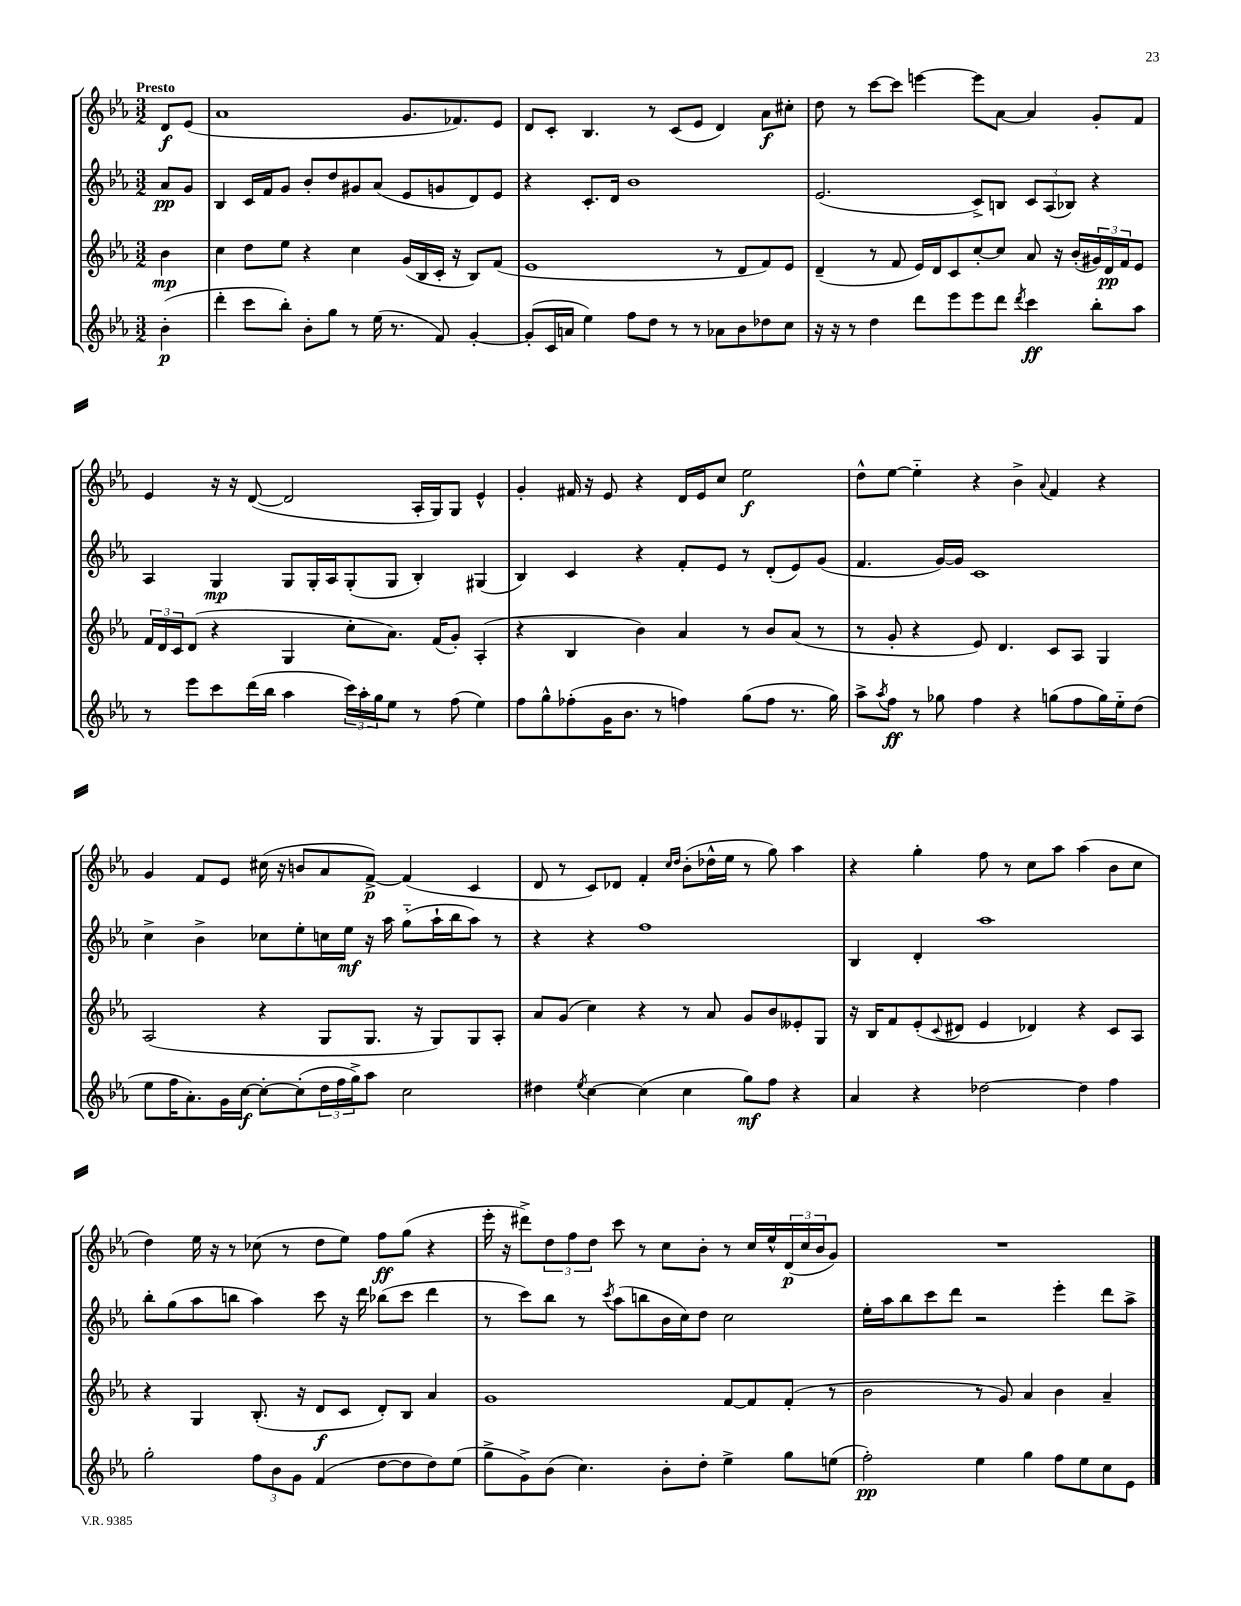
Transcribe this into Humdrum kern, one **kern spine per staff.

**kern	**dynam	**kern	**dynam	**kern	**dynam	**kern	**dynam
*part4	*part4	*part3	*part3	*part2	*part2	*part1	*part1
*staff4	*staff4	*staff3	*staff3	*staff2	*staff2	*staff1	*staff1
*clefG2	*	*clefG2	*	*clefG2	*	*clefG2	*
*k[b-e-a-]	*	*k[b-e-a-]	*	*k[b-e-a-]	*	*k[b-e-a-]	*
*M3/2	*	*M3/2	*	*M3/2	*	*M3/2	*
=	=	=	=	=	=	=	=
!	!	!	!	!	!	!LO:TX:a:B:t=Presto	!
(4b-'\	p	4b-\	mp	8a-/L	pp	8d/L	f
.	.	.	.	8g/J	.	(8e-/J	.
=1	=1	=1	=1	=1	=1	=1	=1
4ddd'\	.	4cc\	.	4B-/	.	1a-	.
8ccc\L	.	8dd\L	.	16c/LL	.	.	.
.	.	.	.	16f/J	.	.	.
8bb-'\J)	.	8ee-\J	.	8g/J	.	.	.
8b-'\L	.	4r	.	8b-'/L	.	.	.
8gg\J	.	.	.	8dd/	.	.	.
8r	.	4cc\	.	8g#X/	.	.	.
(16ee-\	.	.	.	(8a-/J	.	.	.
8.r	.	.	.	.	.	.	.
.	.	(16g/LL	.	8e-/L	.	8.g/L	.
.	.	16B-/	.	.	.	.	.
8f/)	.	16c'/JJ	.	8gn/	.	.	.
.	.	16r	.	.	.	8.f-X/)	.
[4g'/	.	8B-/L)	.	8d/)	.	.	.
.	.	(8f/J	.	8e-/J	.	8e-/J	.
=2	=2	=2	=2	=2	=2	=2	=2
(8g'/L]	.	1e-	.	4r	.	8d/L	.
16c/L	.	.	.	.	.	8c'/J	.
16an/JJ	.	.	.	.	.	.	.
4ee-\)	.	.	.	8.c'/L	.	4.B-/	.
.	.	.	.	16d/Jk	.	.	.
8ff\L	.	.	.	1b-	.	.	.
8dd\J	.	.	.	.	.	8r	.
8r	.	.	.	.	.	(8c/L	.
8r	.	.	.	.	.	8e-/J	.
8a-X\L	.	8r	.	.	.	4d/)	.
8b-\	.	8d/L	.	.	.	.	.
8dd-X\	.	8f/)	.	.	.	8a-\L	f
8cc\J	.	8e-/J	.	.	.	8cc#X'\J	.
=3	=3	=3	=3	=3	=3	=3	=3
16r	.	(4d~/	.	(2.e-/	.	8dd\	.
16r	.	.	.	.	.	.	.
8r	.	.	.	.	.	8r	.
4dd\	.	8r	.	.	.	[8ccc\L	.
.	.	8f/	.	.	.	8ccc\J]	.
8ddd\L	.	16e-/LL)	.	.	.	[4eeen\	.
.	.	16d/J	.	.	.	.	.
8eee-\	.	8c/	.	.	.	.	.
8eee-\	.	[8cc'/	.	8c^/L)	.	8eee\L]	.
8ddd\J	.	8cc/J]	.	8Bn/J	.	[8a-\J	.
8qddd/	.	.	.	.	.	.	.
4ccc\	ff	8a-/	.	12c/L	.	4a-/]	.
.	.	.	.	(12A-/	.	.	.
.	.	16r	.	.	.	.	.
.	.	.	.	12B-X/J)	.	.	.
.	.	(16b-'/LL	.	.	.	.	.
8bb-'\L	.	24g#X/)	.	4r	.	8g'/L	.
.	.	24d/	pp	.	.	.	.
.	.	24f/J	.	.	.	.	.
8aa-\J	.	8e-/J	.	.	.	8f/J	.
!!LO:LB:g=z
=4	=4	=4	=4	=4	=4	=4	=4
8r	.	24f/LL	.	4A-/	.	4e-/	.
.	.	24d/	.	.	.	.	.
.	.	24c/J	.	.	.	.	.
8eee-\L	.	(8d/J	.	.	.	.	.
8ccc\	.	4r	.	4G/	mp	16r	.
.	.	.	.	.	.	16r	.
(16ddd\L	.	.	.	.	.	([8d/	.
16bb-\JJ	.	.	.	.	.	.	.
4aa-\	.	4G/	.	8G/L	.	2d/]	.
.	.	.	.	16G'/L	.	.	.
.	.	.	.	16A-/J	.	.	.
24ccc\LL)	.	8cc'\L	.	(8G'/	.	.	.
24aa-'\	.	.	.	.	.	.	.
24gg\J	.	.	.	.	.	.	.
8ee-\J	.	8.a-\J)	.	8G/J	.	.	.
8r	.	.	.	4B-'/)	.	16A-'/LL	.
.	.	(16f/KL	.	.	.	16G/J)	.
(8ff\	.	8g'/J)	.	.	.	8G/J	.
4ee-\)	.	(4A-'/	.	(4G#X/	.	4e-^^/	.
=5	=5	=5	=5	=5	=5	=5	=5
8ff\L	.	4r	.	4B-/)	.	4g'/	.
8gg^^\	.	.	.	.	.	.	.
(8ff-X'\	.	4B-/	.	4c/	.	16f#X/	.
.	.	.	.	.	.	16r	.
16g\K	.	.	.	.	.	8e-/	.
8.b-\J	.	.	.	.	.	.	.
.	.	4b-\)	.	4r	.	4r	.
8r	.	.	.	.	.	.	.
4ffn\)	.	4a-/	.	8f'/L	.	16d/LL	.
.	.	.	.	.	.	16e-/J	.
.	.	.	.	8e-/J	.	8cc/J	.
(8gg\L	.	8r	.	8r	.	2ee-\	f
8ff\J	.	8b-/L	.	(8d'/L	.	.	.
8.r	.	(8a-/J	.	8e-/)	.	.	.
.	.	8r	.	(8g/J	.	.	.
16gg\)	.	.	.	.	.	.	.
=6	=6	=6	=6	=6	=6	=6	=6
8aa-^\L	.	8r	.	4.f/	.	8dd^^\L	.
8qaa-/	.	.	.	.	.	.	.
8ff\J	ff	8g'/	.	.	.	[8ee-\J	.
8r	.	4r	.	.	.	4ee-\]	.
8gg-X\	.	.	.	[16g/LL)	.	.	.
.	.	.	.	16g/JJ]	.	.	.
4ff\	.	8e-/)	.	1c	.	4r	.
.	.	4.d/	.	.	.	.	.
4r	.	.	.	.	.	4b-^\	.
.	.	.	.	.	.	8qqa-/	.
(8ggn\L	.	8c/L	.	.	.	4f/	.
8ff\	.	8A-/J	.	.	.	.	.
16gg\L)	.	4G/	.	.	.	4r	.
16ee-\J	.	.	.	.	.	.	.
(8dd\J	.	.	.	.	.	.	.
!!LO:LB:g=z
=7	=7	=7	=7	=7	=7	=7	=7
8ee-\L	.	(2A-/	.	4cc^\	.	4g/	.
16ff\K	.	.	.	.	.	.	.
8.a-'\)	.	.	.	.	.	.	.
.	.	.	.	4b-^\	.	8f/L	.
16g\L	.	.	.	.	.	8e-/J	.
[16cc\JJ	f	.	.	.	.	.	.
8cc'\L_	.	4r	.	8cc-X\L	.	(16cc#X\	.
.	.	.	.	.	.	16r	.
(8cc'\]	.	.	.	8ee-'\	.	8bn/L	.
24dd\L	.	8G/L	.	16ccn\L	.	8a-/	.
24ff\	.	.	.	.	.	.	.
.	.	.	.	16ee-\JJ	mf	.	.
24gg^\J)	.	.	.	.	.	.	.
8aa-\J	.	8.G/J	.	16r	.	[8f^/J)	p
.	.	.	.	16aa-\	.	.	.
2cc\	.	.	.	(8gg\L	.	(4f/]	.
.	.	16r	.	.	.	.	.
.	.	8G/L)	.	16aa-`\L	.	.	.
.	.	.	.	16bb-\J	.	.	.
.	.	8G/	.	8aa-\J)	.	4c/	.
.	.	8A-'/J	.	8r	.	.	.
=8	=8	=8	=8	=8	=8	=8	=8
4dd#X\	.	8a-/L	.	4r	.	8d/	.
.	.	(8g/J	.	.	.	8r	.
8qee-/	.	.	.	.	.	.	.
[4cc\	.	4cc\)	.	4r	.	8c/L)	.
.	.	.	.	.	.	8d-X/J	.
(4cc\]	.	4r	.	1ff	.	4f'/	.
.	.	.	.	.	.	16qqcc/LL	.
.	.	.	.	.	.	16qqdd/JJ	.
4cc\	.	8r	.	.	.	(8b-'\L	.
.	.	8a-/	.	.	.	16dd-X^^\L	.
.	.	.	.	.	.	16ee-\JJ	.
8gg\L)	mf	8g/L	.	.	.	8r	.
8ff\J	.	8b-/	.	.	.	8gg\)	.
4r	.	8e--X'/	.	.	.	4aa-\	.
.	.	8G/J	.	.	.	.	.
=9	=9	=9	=9	=9	=9	=9	=9
4a-/	.	16r	.	4B-/	.	4r	.
.	.	16B-/KL	.	.	.	.	.
.	.	8f/	.	.	.	.	.
4r	.	(8e-'/	.	4d'/	.	4gg'\	.
.	.	8qqc/	.	.	.	.	.
.	.	8d#X/J	.	.	.	.	.
[2dd-X\	.	4e-/	.	1aa-	.	8ff\	.
.	.	.	.	.	.	8r	.
.	.	4d-X/)	.	.	.	8cc\L	.
.	.	.	.	.	.	8aa-\J	.
4dd-\]	.	4r	.	.	.	(4aa-\	.
4ff\	.	8c/L	.	.	.	8b-\L	.
.	.	8A-/J	.	.	.	8cc\J	.
!!LO:LB:g=z
=10	=10	=10	=10	=10	=10	=10	=10
2gg'\	.	4r	.	8bb-'\L	.	4dd\)	.
.	.	.	.	(8gg\	.	.	.
.	.	4G/	.	8aa-\	.	16ee-\	.
.	.	.	.	.	.	16r	.
.	.	.	.	8bbn\J	.	8r	.
12ff\L	.	(8.B-'/	.	4aa-\)	.	(8cc-X\	.
12b-\	.	.	.	.	.	.	.
.	.	.	.	.	.	8r	.
12g\J	.	.	.	.	.	.	.
.	.	16r	.	.	.	.	.
(4f/	.	8d/L	f	8ccc\	.	8dd\L	.
.	.	8c/J	.	16r	.	8ee-\J)	.
.	.	.	.	16ddd\	.	.	.
[8dd\L	.	8d'/L)	.	(8bb-X\L	.	8ff\L	ff
8dd\]	.	8B-/J	.	8ccc\J	.	(8gg\J	.
8dd\)	.	4a-/	.	4ddd\	.	4r	.
(8ee-\J	.	.	.	.	.	.	.
=11	=11	=11	=11	=11	=11	=11	=11
8gg^\L	.	1g	.	8r	.	16eee-'\	.
.	.	.	.	.	.	16r	.
8g^\)	.	.	.	8ccc\L)	.	8ddd#X^\L)	.
(8b-\J	.	.	.	8bb-\J	.	12dd\	.
.	.	.	.	.	.	12ff\	.
4.cc\)	.	.	.	8r	.	.	.
.	.	.	.	.	.	12dd\J	.
.	.	.	.	8qccc/	.	.	.
.	.	.	.	(8aa-\L	.	8ccc\	.
.	.	.	.	8bbn\	.	8r	.
8b-'\L	.	.	.	16b-\L	.	8cc\L	.
.	.	.	.	16cc\J)	.	.	.
8dd'\J	.	.	.	8dd\J	.	8b-'\J	.
4ee-^\	.	[8f/L	.	2cc\	.	8r	.
.	.	8f/]	.	.	.	16cc/LL	.
.	.	.	.	.	.	16ee-^^/	.
8gg\L	.	(8f'/J	.	.	.	(24d/	p
.	.	.	.	.	.	24cc/	.
.	.	.	.	.	.	24b-/J	.
(8een\J	.	8r	.	.	.	8g/J)	.
=12	=12	=12	=12	=12	=12	=12	=12
2ff'\)	pp	2b-\	.	16ee-'\LL	.	1.r	.
.	.	.	.	16aa-\J	.	.	.
.	.	.	.	8bb-\	.	.	.
.	.	.	.	8ccc\	.	.	.
.	.	.	.	8ddd\J	.	.	.
4ee-\	.	8r	.	2r	.	.	.
.	.	8g/)	.	.	.	.	.
4gg\	.	4a-/	.	.	.	.	.
8ff\L	.	4b-\	.	4eee-'\	.	.	.
8ee-\	.	.	.	.	.	.	.
8cc\	.	4a-~/	.	8ddd\L	.	.	.
8e-\J	.	.	.	8aa-^\J	.	.	.
==	==	==	==	==	==	==	==
*-	*-	*-	*-	*-	*-	*-	*-
